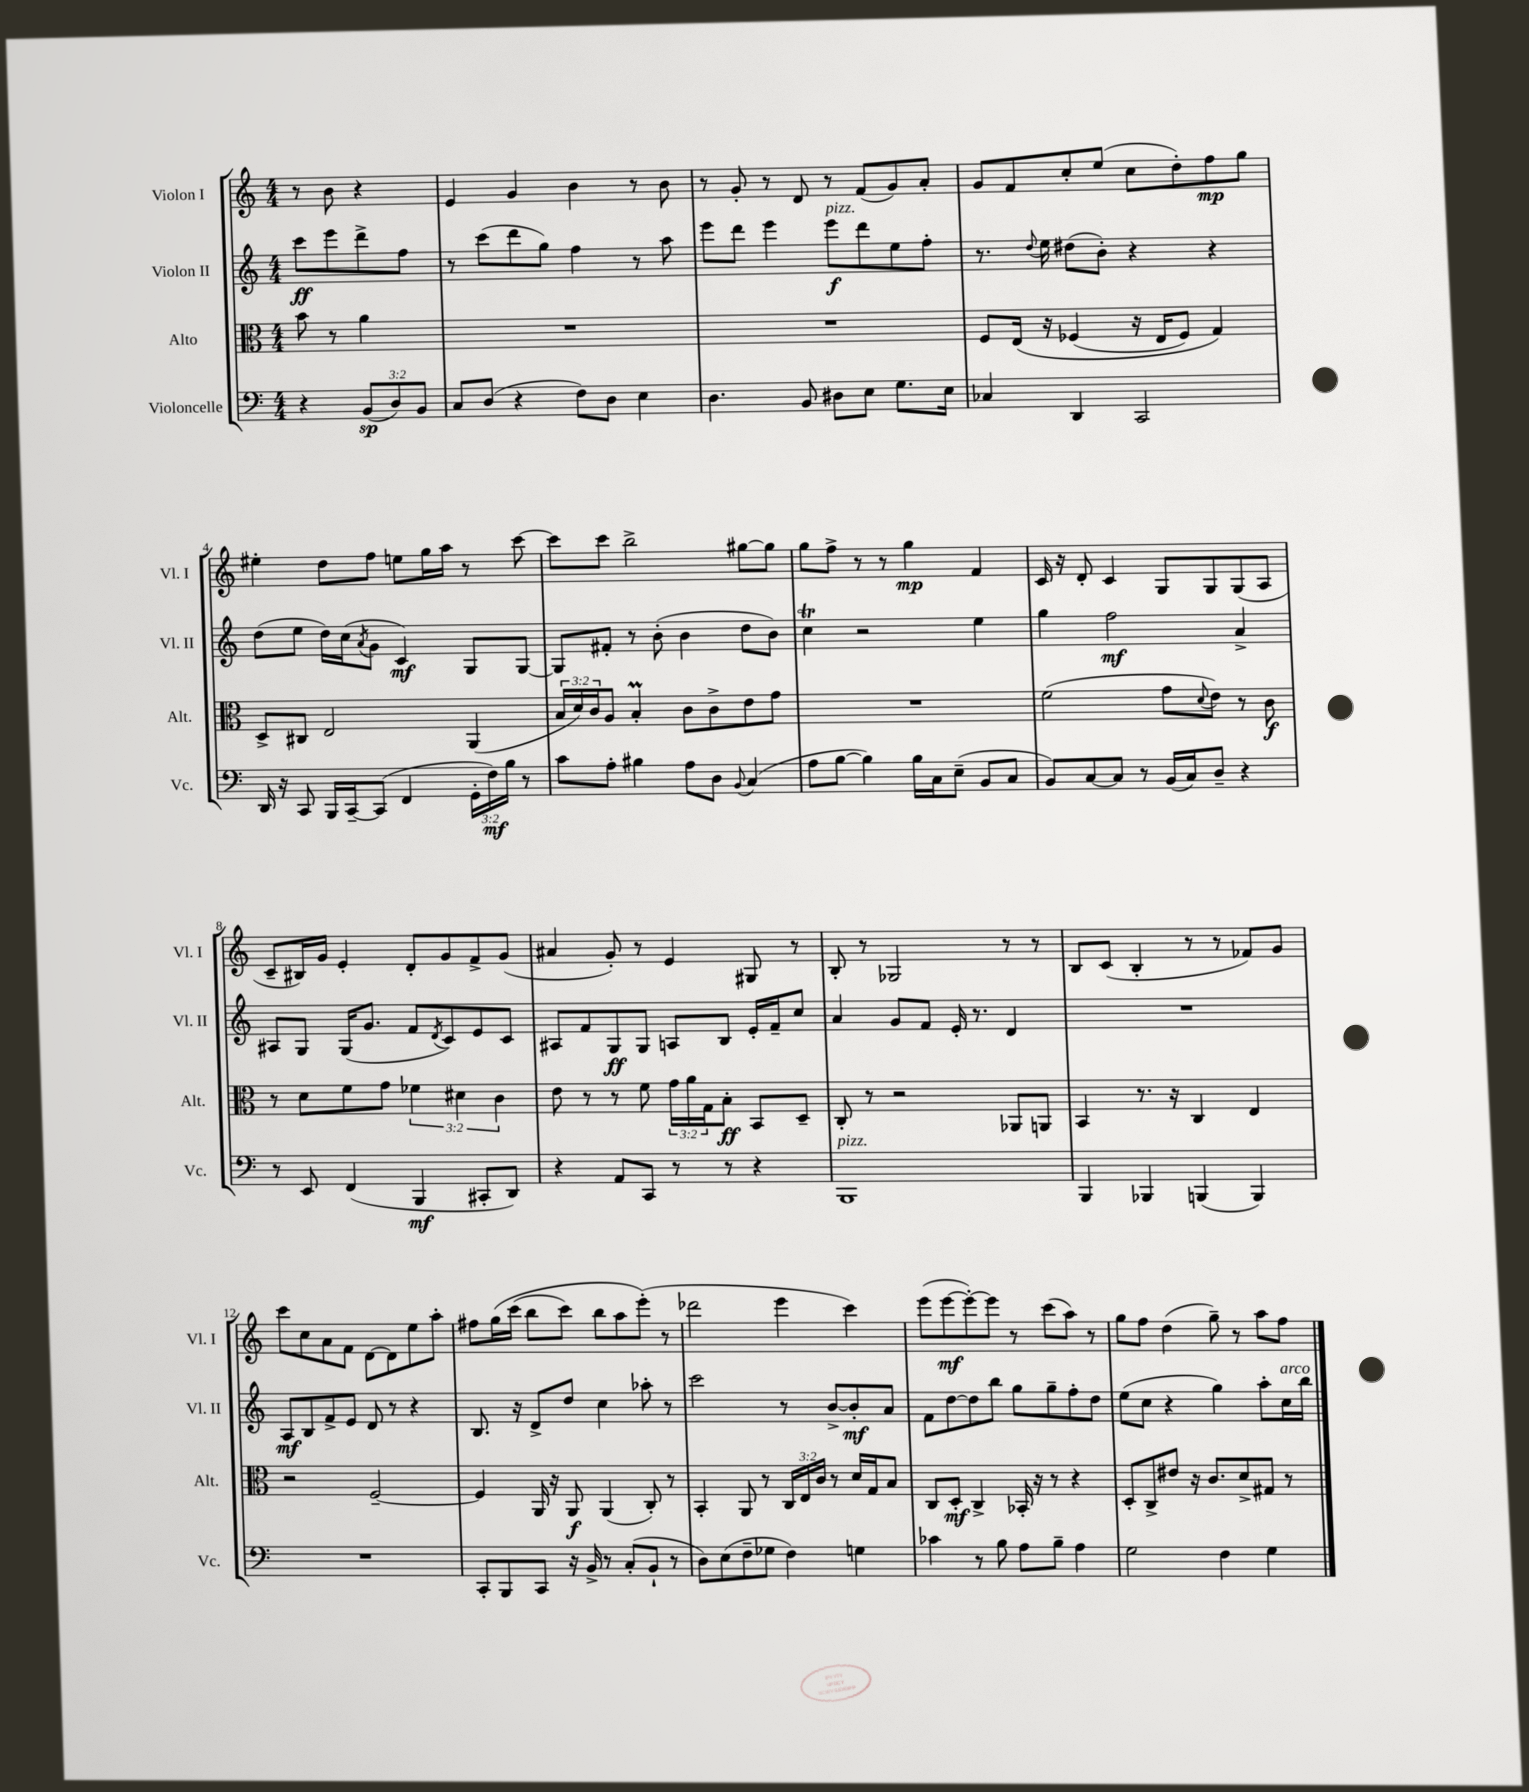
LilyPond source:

<<
\new StaffGroup <<
\new Staff = "s0" \with { instrumentName = "Violon I" shortInstrumentName = "Vl. I" } {
    \clef treble \key c \major \numericTimeSignature \time 4/4 \partial 2
    r8 b'8 r4 |
    e'4 g'4 b'4 r8 b'8 |
    r8 g'8-. r8 d'8 r8 f'8( g'8) a'8-. |
    g'8 f'8 c''8-. e''8( c''8 d''8-.) f''8\mp g''8 |
    eis''4-. d''8 f''8 e''8 g''16 a''16 r8 c'''8~ |
    c'''8 c'''8 b''2-> gis''8~ gis''8 |
    g''8 f''8-> r8 r8 g''4\mp f'4 |
    c'16 r16 d'8-. c'4 g8 g8 g8( a8 |
    c'8-- bis16) g'16 e'4-. d'8-. g'8 f'8-> g'8( |
    ais'4 g'8-.) r8 e'4 gis8 r8 |
    b8-. r8 ges2 r8 r8 |
    b8 c'8( b4-. r8 r8 fes'8) g'8 |
    c'''8 c''8 a'8 f'8 d'8~ d'8 e''8 a''8-. |
    fis''8 g''16\( c'''16( b''8 c'''8) b''8 a''8 e'''8-.(\) r8 |
    des'''2 e'''4 c'''4) |
    e'''8( e'''8~\mf e'''8~-.) e'''8 r8 c'''8( a''8) r8 |
    g''8 f''8 d''4( g''8--) r8 a''8 f''8 \bar "|." |
}
\new Staff = "s1" \with { instrumentName = "Violon II" shortInstrumentName = "Vl. II" } {
    \clef treble \key c \major \numericTimeSignature \time 4/4 \partial 2
    c'''8\ff e'''8 d'''8-> f''8 |
    r8 c'''8( d'''8 g''8) f''4 r8 a''8 |
    e'''8 d'''8 e'''4 e'''8\f^\markup { \italic "pizz." } d'''8 e''8 f''8-. |
    r8. \appoggiatura { d''8 } e''16 dis''8( b'8-.) r4 r4 |
    d''8( e''8 d''16) c''16( \acciaccatura { a'8 } g'8 c'4\mf) g8 g8~ |
    g8 fis'8-. r8 b'8-.( b'4 d''8 b'8) |
    c''4\trill r2 e''4 |
    g''4 f''2\mf a'4-> |
    ais8 g8 g16( g'8. f'8 \acciaccatura { d'8 } c'8) e'8 c'8 |
    ais8 f'8 g8\ff g8 a8 b8 e'16-. f'16-- c''8 |
    a'4 g'8 f'8 e'16-. r8. d'4 |
    R1 |
    a8\mf b8 f'8-> e'8 d'8 r8 r4 |
    b8. r16 d'8-> d''8 c''4 aes''8-. r8 |
    c'''2 r8 b'8~-> b'8-.\mf a'8 |
    f'8 d''8~ d''8 b''8 g''8 g''8-- f''8-. d''8 |
    e''8( c''8 r4 g''4) a''8-. c''16^\markup { \italic "arco" } b''16 \bar "|." |
}
\new Staff = "s2" \with { instrumentName = "Alto" shortInstrumentName = "Alt." } {
    \clef alto \key c \major \numericTimeSignature \time 4/4 \override Staff.TupletNumber.text = #tuplet-number::calc-fraction-text \partial 2
    b'8 r8 a'4 |
    R1 |
    R1 |
    f8 e16\( r16 fes4( r16 e16 fes8) g4\) |
    d8-> cis8 e2 a,4( |
    \tuplet 3/2 { b16 d'16) c'16 } a8 b4-.\prall c'8 c'8-> e'8 g'8 |
    R1 |
    f'2( g'8 \appoggiatura { d'8 } e'8) r8 c'8\f |
    r8 d'8 f'8 g'8 \tuplet 3/2 { fes'4 dis'4 c'4 } |
    e'8 r8 r8 f'8 \tuplet 3/2 { g'16 a'16 g16 } b8-.\ff b,8 d8-- |
    c8-. r8 r2 aes,8 a,8 |
    b,4 r8. r16 c4 e4 |
    r2 f2~-- |
    f4 a,16 r16 a,8\f a,4( c8-.) r8 |
    b,4-. a,8 r8 \tuplet 3/2 { c16 e16 c'16 } r8 d'16 g16 b8 |
    c8 d8-.\mf c4-> bes,16-. r16 r8 r4 |
    d8-. c8-> eis'8 r16 c'8. d'8-> gis8 r8 \bar "|." |
}
\new Staff = "s3" \with { instrumentName = "Violoncelle" shortInstrumentName = "Vc." } {
    \clef bass \key c \major \numericTimeSignature \time 4/4 \override Staff.TupletNumber.text = #tuplet-number::calc-fraction-text \partial 2
    r4 \tuplet 3/2 { b,8\sp( d8) b,8 } |
    c8 d8( r4 f8) d8 e4 |
    d4. b,8 dis8 e8 g8. e16 |
    ces4 d,4 c,2 |
    d,16 r16 c,8 b,,16 c,16~-- c,8( f,4 \tuplet 3/2 { g,16-. f16\mf) b16 } r8 |
    c'8 a8-. bis4 a8 d8 \appoggiatura { b,8 } c4( |
    a8 b8~ b4) b16 c16 e8--( b,8 c8 |
    b,8) c8~ c8 r8 b,16( c16) d8-- r4 |
    r8 e,8 f,4( b,,4\mf cis,8-. d,8) |
    r4 a,8 c,8 r8 r8 r4 |
    b,,1^\markup { \italic "pizz." } |
    b,,4 bes,,4 b,,4( b,,4) |
    R1 |
    c,8-. b,,8 c,8 r16 b,16-> r8 c8-.( b,8-! r8 |
    d8) e8( f8-- ges8 f4) g4 |
    ces'4 r8 b8 a8 b8-- a4 |
    g2 f4 g4 \bar "|." |
}
>>
>>
